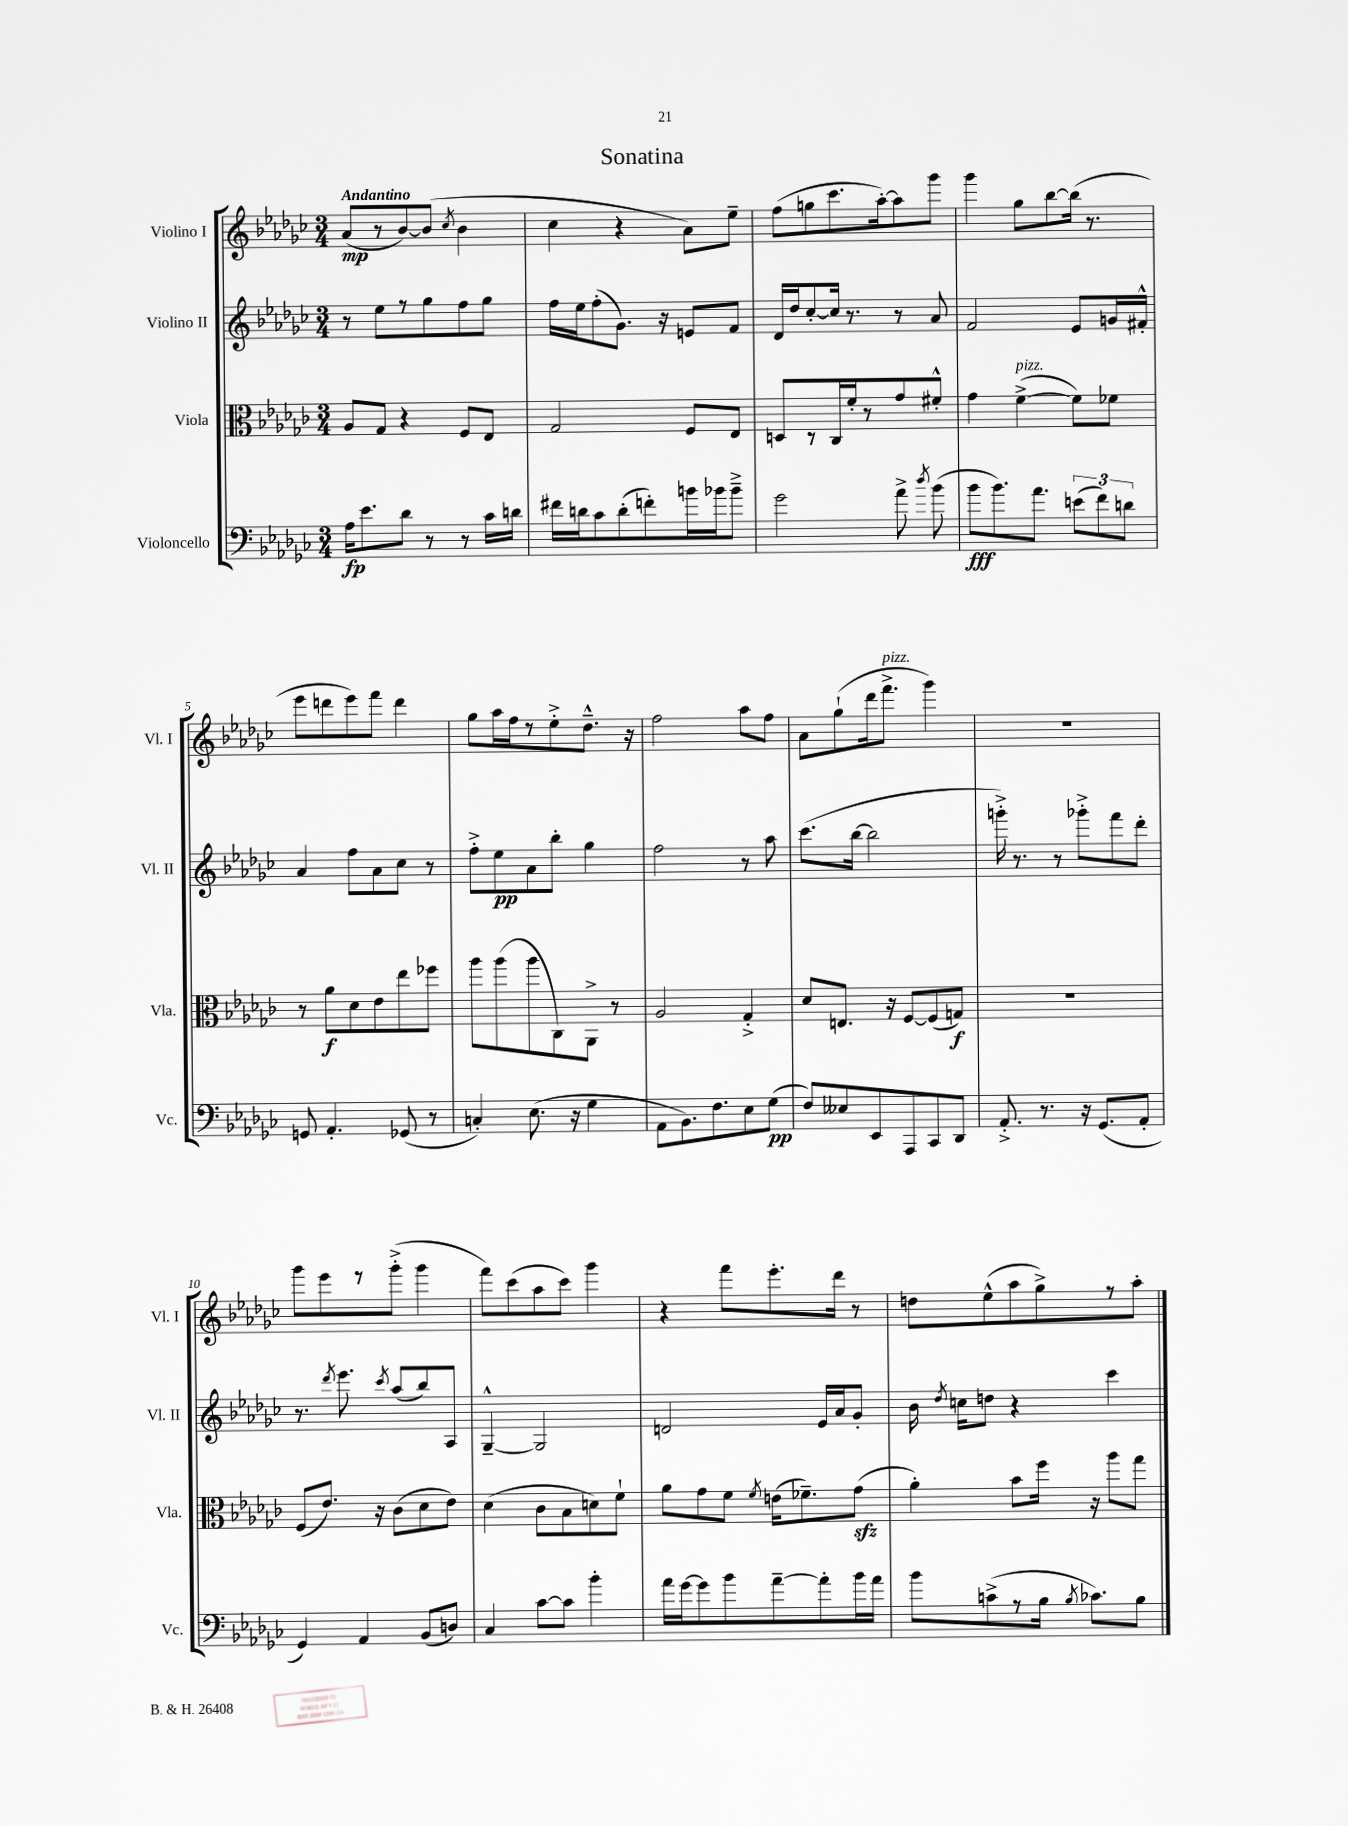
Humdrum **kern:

**kern	**kern	**kern	**kern
*staff4	*staff3	*staff2	*staff1
*clefF4	*clefC3	*clefG2	*clefG2
*k[b-e-a-d-g-c-]	*k[b-e-a-d-g-c-]	*k[b-e-a-d-g-c-]	*k[b-e-a-d-g-c-]
*M3/4	*M3/4	*M3/4	*M3/4
16A-\LK	8A-/L	8r	(8a-/L
8.e-\	.	.	.
.	8G-/J	8ee-\L	8r
8d-\J	4r	8r	[8b-/)
8r	.	8gg-\	(8b-/]J
.	.	.	8qcc-/
8r	8F/L	8ff\	4b-\
16c-\LL	8E-/J	8gg-\J	.
16d\JJ	.	.	.
=	=	=	=
16f#\LL	2G-/	16ff\LL	4cc-\
16d\J	.	16ee-\J	.
8c-\	.	(8ff'\	.
(8d'\	.	8.g-\J)	4r
8f'\)	.	.	.
.	.	16r	.
16b\L	8F/L	8e/L	8a-\L)
16b-\J	.	.	.
8b-~^\J	8E-/J	8f/J	8ee-~\J
=	=	=	=
2g-\	8D/L	16d-/LL	(8ff\L
.	.	16dd-/J	.
.	8r	[8cc-'/	8gg\
.	16C-/L	16cc-/]Jk	8.ccc-\
.	16f'/J	8.r	.
.	8r	.	.
.	.	.	[16aa-'\k)
8a-^\	8g-/	8r	8aa-\]
8qdd-/	.	.	.
(8b-\	8f#'^^/J	8a-/	8ggg-\J
=	=	=	=
8b-\L	4g-\	2f/	4ggg-\
8.b-\)	.	.	.
.	([4f^\	.	8gg-\L
8.a-\J	.	.	.
.	.	.	[8bb-\
(12e\L	8f\]L)	8e-/L	(16bb-\]Jk
.	.	.	8.r
12f\)	.	.	.
.	8f-\J	16g/L	.
12d\J	.	.	.
.	.	16f#'^^/JJ	.
=	=	=	=
8GG/	8r	4a-/	8eee-\L
4.AA-'/	8a-\L	.	8ddd\
.	8d-\	8ff\L	8eee-\)
.	8e-\	8a-\	8fff\J
(8GG-/	8ee-\	8cc-\J	4ddd\
8r	8ff-\J	8r	.
=	=	=	=
4C'/)	8aa-\L	8ff'^\L	8gg-\L
.	(8aa-\	8ee-\	16aa-\L
.	.	.	16ff\J
(8.E-\	8aa-\	8a-\	8r
.	8C-\)	8bb-'\J	8ee-'^\
16r	.	.	.
4G-\	8AA-^\J	4gg-\	8.dd-~^^\J
.	8r	.	.
.	.	.	16r
=	=	=	=
8AA-\L	2A-/	2ff\	2ff\
8.BB-\)	.	.	.
8.F\	.	.	.
8E-\	4G-'^/	8r	8aa-\L
(8G-\J	.	8aa-\	8ff\J
=	=	=	=
8F/L)	8d-/L	(8.ccc-\L	8a-\L
8E--/	8.E/J	.	(8gg-`\
.	.	[16bb-\Jk	.
8EE-/	.	2bb-\]	16ddd-\k
.	16r	.	8.fff^\J
8AAA-/	[8F/L	.	.
8CC-/	(8F/]	.	4ggg-\)
8DD-/J	8G/J)	.	.
=	=	=	=
8.AA-'^/	2.r	16ggg'^\)	2.r
.	.	8.r	.
8.r	.	.	.
.	.	8r	.
16r	.	8ggg-'^\L	.
(8.GG-/L	.	.	.
.	.	8fff\	.
8AA-'/J	.	8ddd-'\J	.
=	=	=	=
4GG-/)	(8F/L	8.r	8ggg-\L
.	8.e-/J)	.	8eee-\
.	.	8qddd-/	.
.	.	8.eee-\	.
4AA-/	.	.	8r
.	16r	.	.
.	.	8qccc-/	.
.	(8c-\L	(8aa-/L	(8ggg-'^\J
(8BB-/L	8d-\	8bb-/)	4ggg-\
8D/J)	8e-\J)	8A-/J	.
=	=	=	=
4C-/	(4d-\	[4G-~^^/	8fff\L)
.	.	.	(8ccc-\
[8c-\L	8c-\L	2G-/]	8aa-\
8c-\]J	8B-\	.	8ccc-\J)
4b-'\	8d\)	.	4ggg-\
.	8f`\J	.	.
=	=	=	=
16a-\LL	8a-\L	2d/	4r
[16g-\J	.	.	.
8g-\]	8g-\	.	.
8b-\	8f\J	.	8fff\L
.	8qf/	.	.
[8a-~\	(16e\LK	.	8.eee-'\
.	8.f-~\)	.	.
8a-'\]	.	16e-/LL	.
.	.	16a-/J	16ddd-\Jk
16b-\L	(8g-\J	8g-'/J	8r
16a-\JJ	.	.	.
=	=	=	=
8b-\L	4a-'\)	16b-\	8dd\L
.	.	8qdd-/	.
.	.	16cc\LK	.
(8c^\	.	8dd\J	(8ee-^^\
8r	8b-\L	4r	8aa-\
16B-\Jk	16ff\Jk	.	8gg-^\)
8qB-/	.	.	.
8.c-\L)	16r	.	.
.	8aa-\L	4ccc-\	8r
8B-\J	8gg-\J	.	8aa-'\J
==	==	==	==
*-	*-	*-	*-
